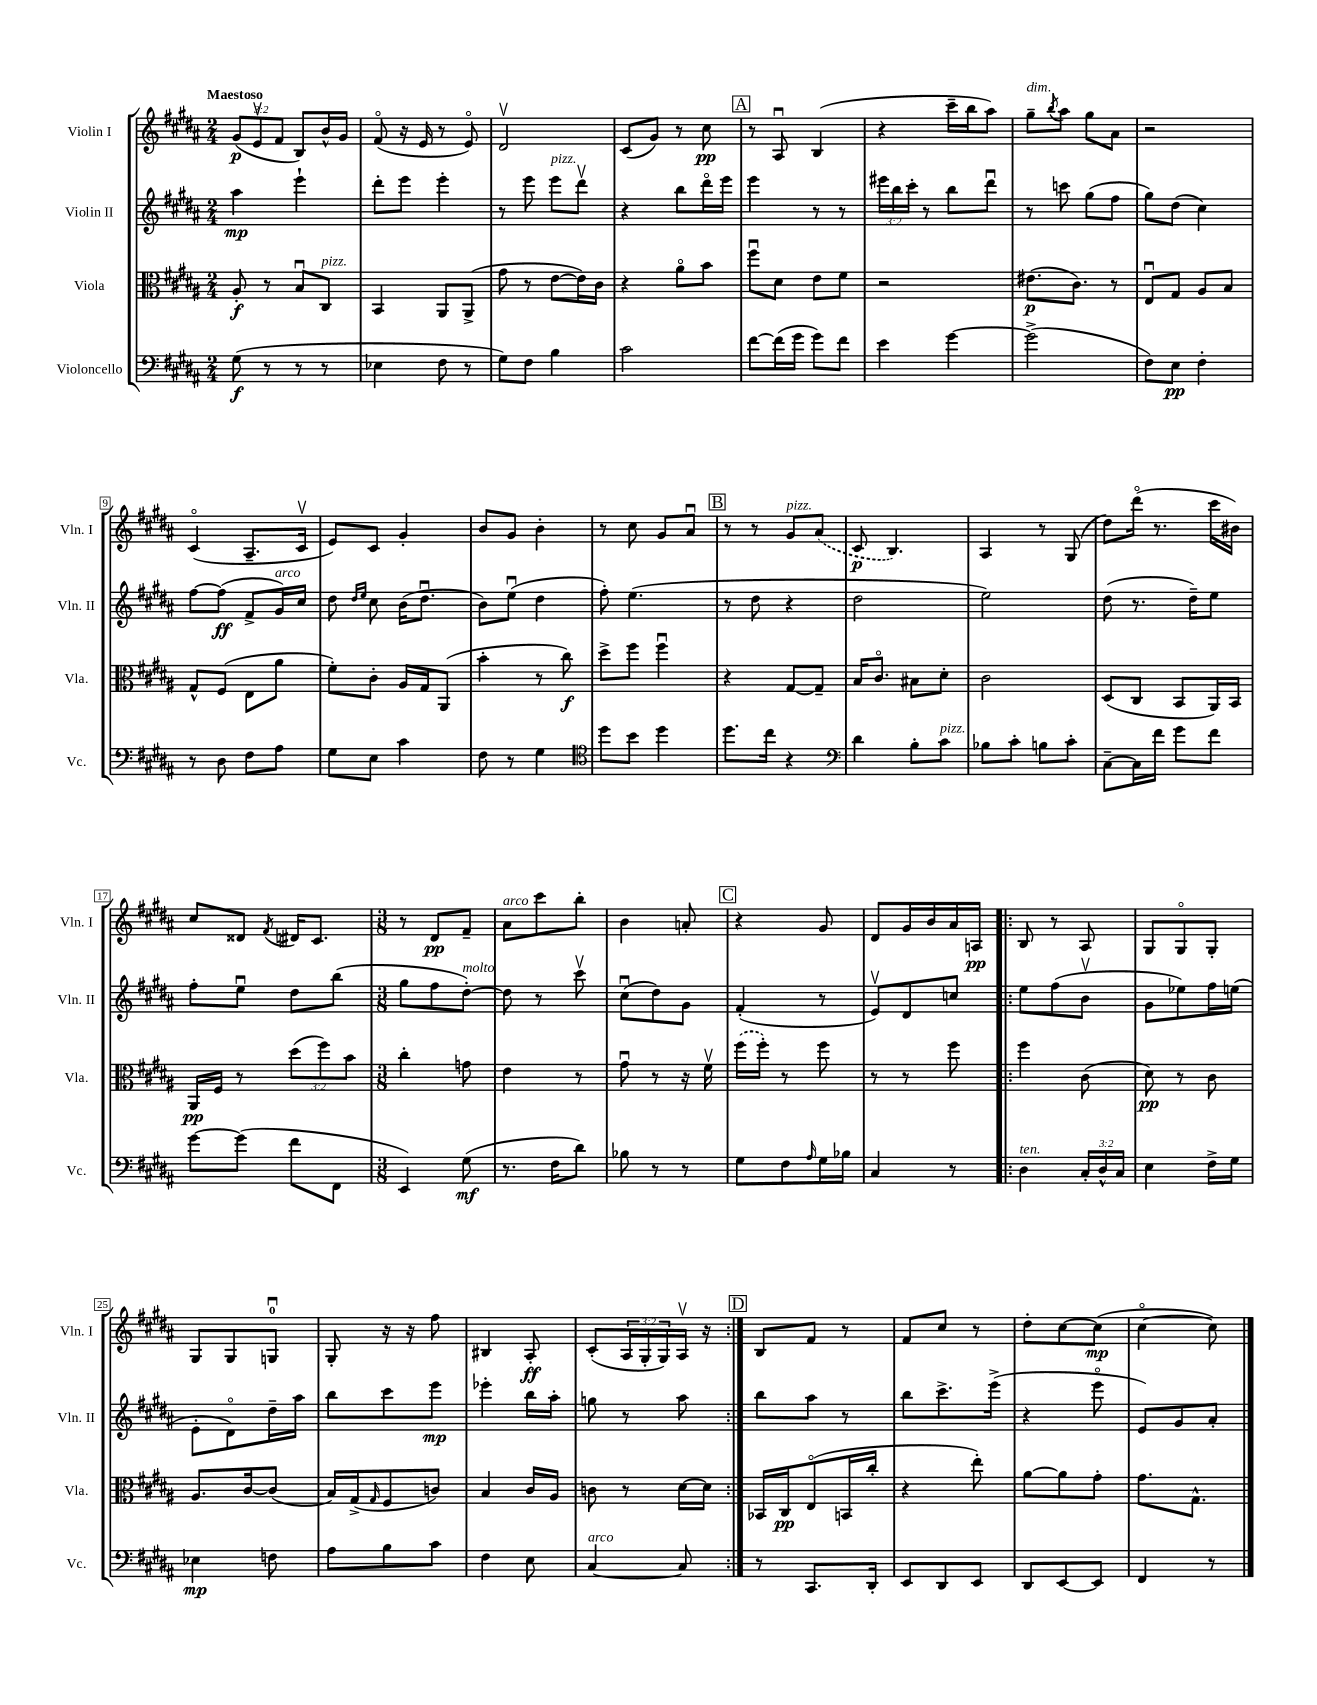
<<
\new StaffGroup <<
\new Staff = "s0" \with { instrumentName = "Violin I" shortInstrumentName = "Vln. I" } {
    \clef treble \key b \major \numericTimeSignature \time 2/4 \override Staff.TupletNumber.text = #tuplet-number::calc-fraction-text \tempo "Maestoso"
    \tuplet 3/2 { gis'8\p( e'8\upbow fis'8 } b8) b'16-^ gis'16 |
    fis'8\flageolet( r16 e'16 r8 e'8\flageolet) |
    dis'2\upbow |
    cis'8( gis'8) r8 cis''8\pp |
    \mark \markup { \box "A" } r8 ais8\downbow b4( |
    r4 cis'''16-- b''16 ais''8) |
    gis''8--^\markup { \italic "dim." } \acciaccatura { b''8 } ais''8 gis''8 ais'8 |
    r2 |
    cis'4\flageolet( ais8.-- cis'16\upbow |
    e'8) cis'8 gis'4-. |
    b'8 gis'8 b'4-. |
    r8 cis''8 gis'8 ais'8\downbow |
    \mark \markup { \box "B" } r8 r8 gis'8^\markup { \italic "pizz." } \once \slurDashed ais'8( |
    cis'8\p b4.) |
    ais4 r8 gis8( |
    dis''8) dis'''16\flageolet( r8. cis'''16 bis'16) |
    cis''8 disis'8 \acciaccatura { fis'8 } dis'16 cis'8. |
    \numericTimeSignature \time 3/8 r8 dis'8\pp fis'8-- |
    ais'8^\markup { \italic "arco" } cis'''8 b''8-. |
    b'4 a'8-. |
    \mark \markup { \box "C" } r4 gis'8 |
    dis'8 gis'16 b'16 ais'16 a16\pp |
    \repeat volta 2 { b8 r8 ais8 |
    gis8 gis8\flageolet gis8-. |
    gis8 gis8 g8-0\downbow |
    gis8-. r16 r16 fis''8 |
    bis4 ais8-.\ff |
    cis'8-.( \tuplet 3/2 { ais16 gis16-. gis16) } ais16\upbow r16 | }
    \mark \markup { \box "D" } b8 fis'8 r8 |
    fis'8 cis''8 r8 |
    dis''8-. cis''8~ cis''8\mp( |
    cis''4~\flageolet cis''8) \bar "|." |
}
\new Staff = "s1" \with { instrumentName = "Violin II" shortInstrumentName = "Vln. II" } {
    \clef treble \key b \major \numericTimeSignature \time 2/4 \override Staff.TupletNumber.text = #tuplet-number::calc-fraction-text
    ais''4\mp e'''4-! |
    dis'''8-. e'''8 e'''4-. |
    r8 e'''8 e'''8^\markup { \italic "pizz." } dis'''8\upbow |
    r4 b''8 dis'''16\flageolet e'''16 |
    \mark \markup { \box "A" } e'''4 r8 r8 |
    \tuplet 3/2 { eis'''16 b''16 cis'''16-. } r8 b''8 dis'''8\downbow |
    r8 c'''8 gis''8( fis''8 |
    gis''8) dis''8( cis''4) |
    fis''8~ fis''8\ff( fis'8-> gis'16^\markup { \italic "arco" }) cis''16 |
    dis''8 \grace { dis''16 e''16 } cis''8 b'16( dis''8.\downbow |
    b'8) e''8\downbow( dis''4 |
    fis''8-.) e''4.( |
    \mark \markup { \box "B" } r8 dis''8 r4 |
    dis''2 |
    e''2) |
    dis''8( r8. dis''16--) e''8 |
    fis''8-. e''8\downbow dis''8 b''8( |
    \numericTimeSignature \time 3/8 gis''8 fis''8 dis''8~-.^\markup { \italic "molto" }) |
    dis''8 r8 cis'''8\upbow |
    cis''8\downbow( dis''8) gis'8 |
    \mark \markup { \box "C" } fis'4-.( r8 |
    e'8\upbow) dis'8 c''8 |
    \repeat volta 2 { e''8 fis''8( b'8\upbow |
    gis'8 ees''8) fis''16 e''16( |
    e'8-. dis'8\flageolet) dis''16-- ais''16 |
    b''8 cis'''8 e'''8\mp |
    ees'''4-. b''16 ais''16-. |
    g''8 r8 ais''8 | }
    \mark \markup { \box "D" } b''8 ais''8 r8 |
    b''8 cis'''8.-> e'''16->( |
    r4 e'''8\flageolet |
    e'8) gis'8 ais'8-. \bar "|." |
}
\new Staff = "s2" \with { instrumentName = "Viola" shortInstrumentName = "Vla." } {
    \clef alto \key b \major \numericTimeSignature \time 2/4 \override Staff.TupletNumber.text = #tuplet-number::calc-fraction-text
    ais8-.\f r8 b8\downbow cis8^\markup { \italic "pizz." } |
    b,4 ais,8 ais,8->( |
    gis'8 r8 e'8~ e'16) cis'16 |
    r4 ais'8\flageolet b'8 |
    \mark \markup { \box "A" } fis''8\downbow dis'8 e'8 fis'8 |
    r2 |
    eis'8.\p( cis'8.) r8 |
    e8\downbow gis8 ais8 b8 |
    gis8-^ fis8( e8 ais'8 |
    fis'8-.) cis'8-. ais16 gis16 ais,8( |
    b'4-. r8 cis''8\f) |
    dis''8-> fis''8 fis''4\downbow |
    \mark \markup { \box "B" } r4 gis8~ gis8-- |
    b16 cis'8.\flageolet bis8 dis'8-. |
    cis'2 |
    dis8( cis8 b,8 ais,16) b,16 |
    ais,16\pp fis16 r8 \tuplet 3/2 { dis''8( fis''8) b'8 } |
    \numericTimeSignature \time 3/8 cis''4-. g'8 |
    e'4 r8 |
    gis'8\downbow r8 r16 fis'16\upbow |
    \mark \markup { \box "C" } \once \slurDashed fis''16( fis''16-.) r8 fis''8 |
    r8 r8 fis''8 |
    \repeat volta 2 { fis''4 cis'8( |
    dis'8\pp) r8 cis'8 |
    ais8. cis'16~ cis'8( |
    b16) gis16->( \grace { gis16 } fis8 c'8) |
    b4 cis'16 ais16 |
    c'8 r8 dis'16~ dis'16 | }
    \mark \markup { \box "D" } bes,16 cis16\pp e8\flageolet( b,16 cis''16-. |
    r4 e''8-.) |
    ais'8~ ais'8 gis'8-. |
    gis'8. gis8.-^ \bar "|." |
}
\new Staff = "s3" \with { instrumentName = "Violoncello" shortInstrumentName = "Vc." } {
    \clef bass \key b \major \numericTimeSignature \time 2/4 \override Staff.TupletNumber.text = #tuplet-number::calc-fraction-text
    gis8\f( r8 r8 r8 |
    ees4 fis8 r8 |
    gis8) fis8 b4 |
    cis'2 |
    \mark \markup { \box "A" } fis'8~ fis'16( gis'16 gis'8) fis'8 |
    e'4 gis'4~ |
    gis'2->( |
    fis8) e8\pp fis4-. |
    r8 dis8 fis8 ais8 |
    gis8 e8 cis'4 |
    fis8 r8 gis4 |
    \clef tenor dis''8 b'8 dis''4 |
    \mark \markup { \box "B" } dis''8. cis''16 r4 |
    \clef bass dis'4 b8-. cis'8^\markup { \italic "pizz." } |
    bes8 cis'8-. b8 cis'8-. |
    cis8~-- cis16 fis'16 gis'8 fis'8 |
    gis'8~ gis'8( fis'8 fis,8 |
    \numericTimeSignature \time 3/8 e,4) gis8\mf( |
    r8. fis16 dis'8) |
    bes8 r8 r8 |
    \mark \markup { \box "C" } gis8 fis8 \grace { ais16 } gis16 bes16 |
    cis4 r8 |
    \repeat volta 2 { dis4^\markup { \italic "ten." } \tuplet 3/2 { cis16-. dis16-^ cis16 } |
    e4 fis16-> gis16 |
    ees4\mp f8 |
    ais8 b8 cis'8 |
    fis4 e8 |
    cis4~^\markup { \italic "arco" } cis8 | }
    \mark \markup { \box "D" } r8 cis,8. dis,16-. |
    e,8 dis,8 e,8 |
    dis,8 e,8~ e,8 |
    fis,4 r8 \bar "|." |
}
>>
>>
\layout { \context { \Score \override BarNumber.stencil = #(make-stencil-boxer 0.1 0.3 ly:text-interface::print) } }
